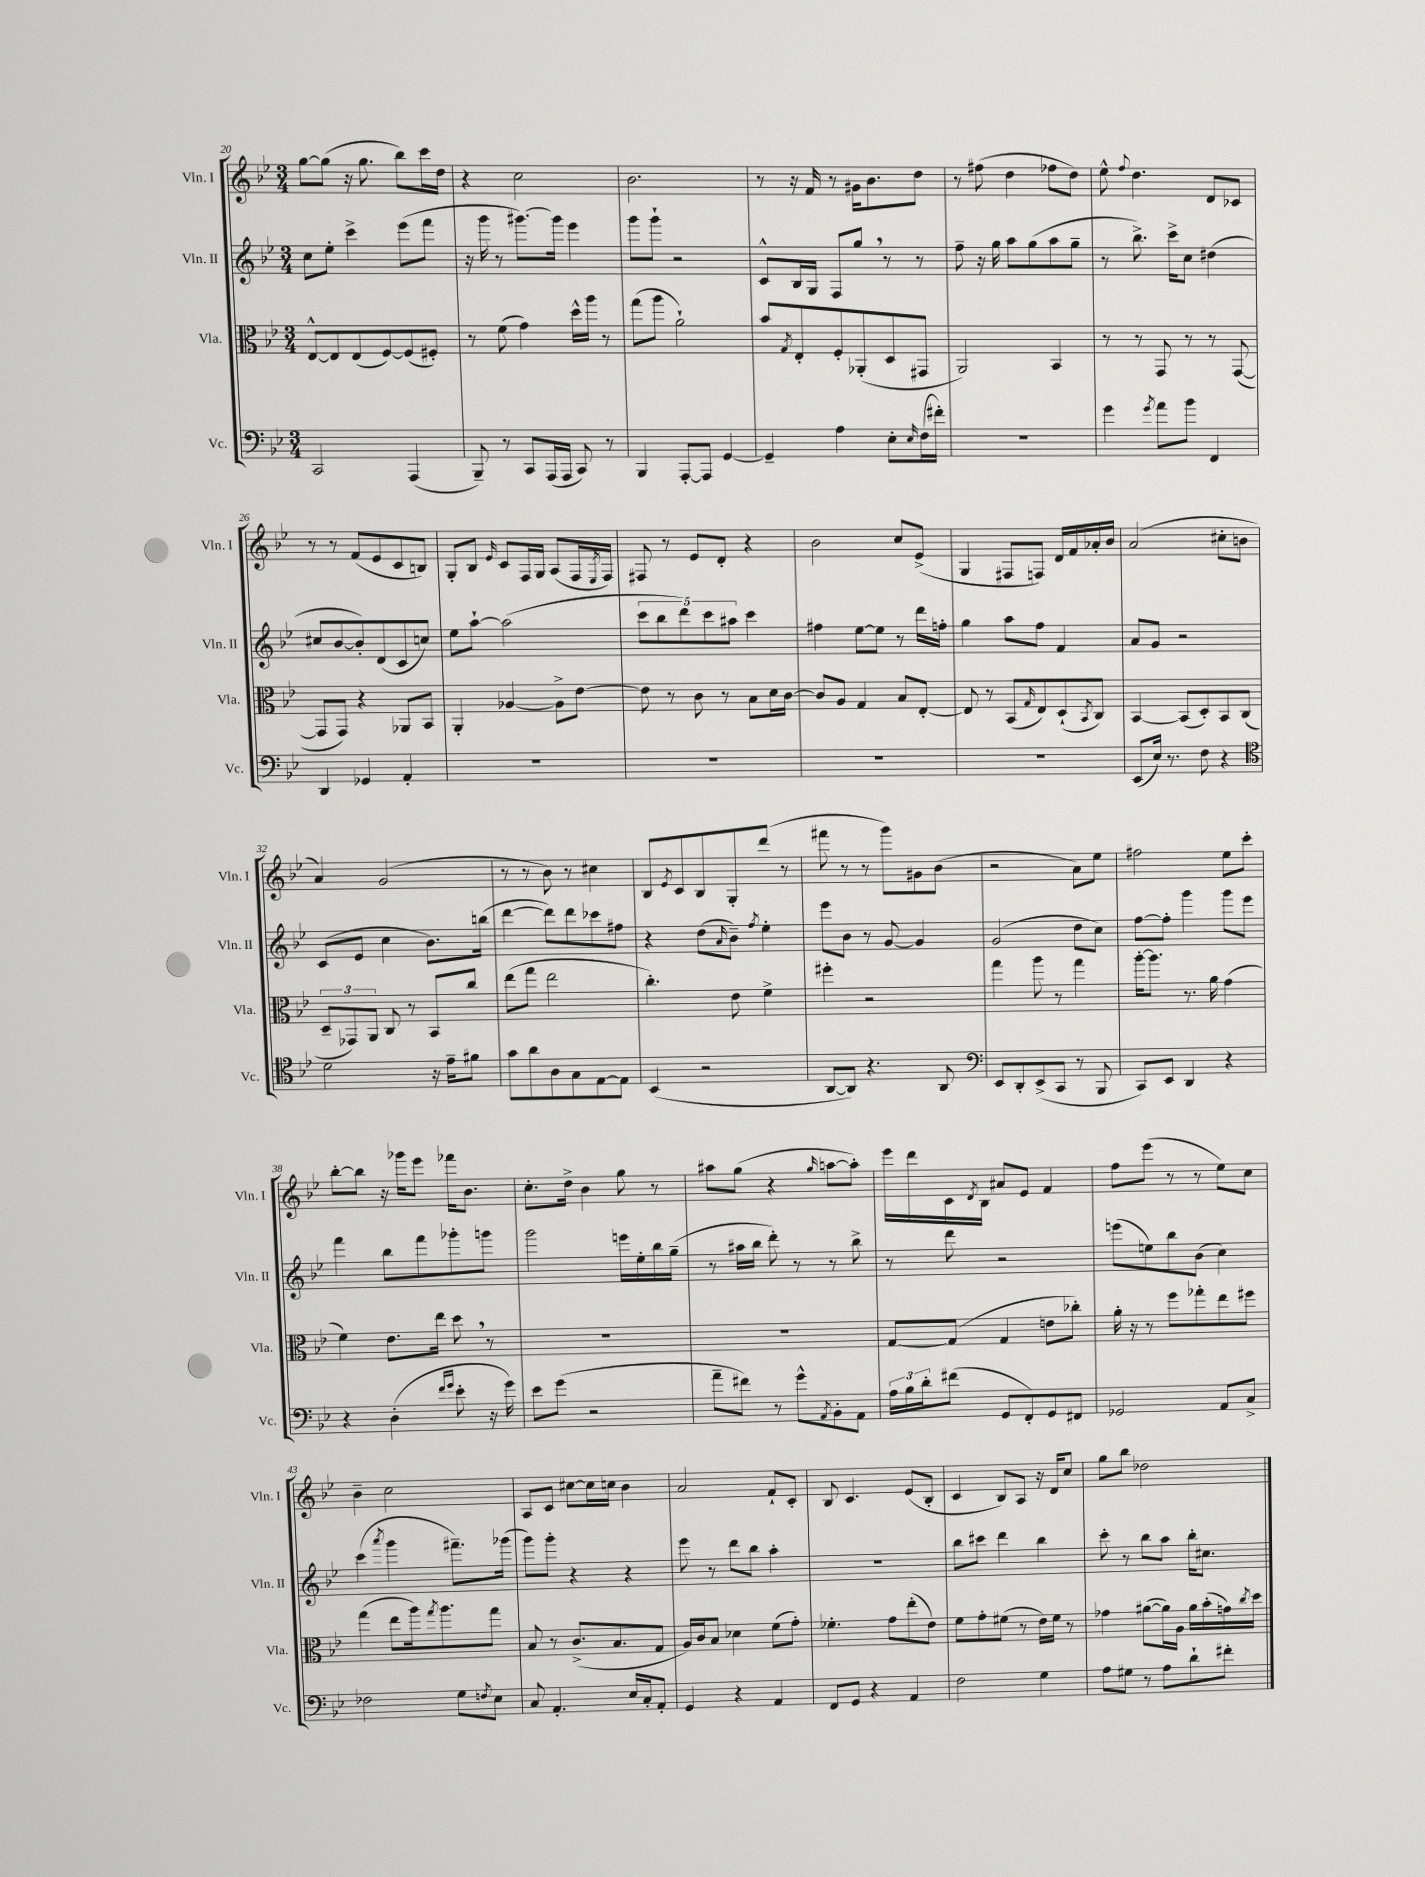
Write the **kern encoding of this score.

**kern	**kern	**kern	**kern
*part4	*part3	*part2	*part1
*staff4	*staff3	*staff2	*staff1
*I"Vc.	*I"Vla.	*I"Vln. II	*I"Vln. I
*I'Vc.	*I'Vla.	*I'Vln. II	*I'Vln. I
*clefF4	*clefC3	*clefG2	*clefG2
*k[b-e-]	*k[b-e-]	*k[b-e-]	*k[b-e-]
*M3/4	*M3/4	*M3/4	*M3/4
=20	=20	=20	=20
2CC/	[8E-^^/L	8cc\L	[8gg\L
.	8E-/]	8ee-'\J	(8gg\J]
.	(8E-/	4ccc^\	16r
.	.	.	8.gg\
.	[8F/)	.	.
(4AAA/	(8F/]	(8eee-\L	8bb-\L)
.	8F#X'/J)	8fff\J	16ccc\L
.	.	.	16dd\JJ
=21	=21	=21	=21
8BBB-~/)	8r	16r	4r
.	.	16ggg\	.
8r	(8f\	8r	.
8CC/L	4g\)	[8.ggg#X\L)	2cc\
(16AAA/L	.	.	.
16AAA/JJ	.	16ggg#\Jk]	.
8CC/)	16dd^^\LL	4eee-\	.
.	16aa\JJ	.	.
8r	8r	.	.
=22	=22	=22	=22
4BBB-/	(8gg\L	8ggg\L	2.b-\
.	8aa\J	8ggg`\J	.
[8AAA'/L	2a`\)	2r	.
8AAA/J]	.	.	.
[4GG/	.	.	.
=23	=23	=23	=23
4GG~/]	8b-/L	8c^^/L	8r
.	8qG/	.	.
.	8E-'/	16B-/L	16r
.	.	16G/JJ	16f/
4A\	8F'/	8F/L	8r
.	(8AA-X'/	8gg,/J	16g#X\KL
.	.	.	8.b-\
8E-'\L	8D/	8r	.
16qqE-/	.	.	.
(16F\L	8GG#X/J	8r	8dd\J
16f#X'\JJ)	.	.	.
=24	=24	=24	=24
2.r	2AA/)	8ff~\	8r
.	.	16r	(8ff#X\
.	.	16gg\	.
.	.	8aa\L	4dd\
.	.	(8gg\	.
.	4BB-/	8aa\	8ff-X\L
.	.	8gg~\J	8dd\J)
=25	=25	=25	=25
4g\	8r	8r	8ee-^^\
.	.	.	8qqff/
.	8r	8.bb-^\)	4.dd\
8qg/	.	.	.
8a\L	8GG/	.	.
.	.	16ccc^\KL	.
8b-\J	8r	8cc\J	.
4FF/	8r	(4dd#X\	8d/L
.	([8GG/	.	8c-X/J
!!LO:LB:g=z
=26	=26	=26	=26
4DD/	8GG/L]	8cc#X/L	8r
.	8GG/J)	[8b-/	8r
4GG-X/	4r	8b-'/])	(8f/L
.	.	(8d/	8e-/
4AA'/	8AA-X/L	8c/	8c/
.	8BB-/J	8ccn/J)	8Bn/J)
=27	=27	=27	=27
2.r	4AA'/	8ee-\L	8G'/L
.	.	[8aa`\J	8B-/J
.	.	.	16qqe-/
.	[4A-X/	(2aa\]	8c/L
.	.	.	16F/L
.	.	.	16G/JJ
.	8A-^\L]	.	(8A/L
.	[8e-\J	.	16F/L
.	.	.	8qE-/
.	.	.	16F/JJ)
=28	=28	=28	=28
2.r	8e-\]	10ccc\L	8F#X/
.	.	10bb-\	.
.	8r	.	8r
.	.	10ddd\)	.
.	8c\	.	8e-/L
.	.	10ccc\	.
.	8r	.	8d'/J
.	.	10aa#X\J	.
.	8B-\L	4ccc\	4r
.	16d\L	.	.
.	[16c\JJ	.	.
=29	=29	=29	=29
2.r	8c/L]	4ff#X\	2b-\
.	8A/J	.	.
.	4G/	[8ee-\L	.
.	.	8ee-\J]	.
.	8B-/L	8r	8cc/L
.	[8E-'/J	16ddd\LL	(8e-^/J
.	.	16ffn'\JJ	.
=30	=30	=30	=30
2.r	8E-/]	4gg\	4G/
.	8r	.	.
.	(8BB-/L	8aa\L	8F#X/L
.	16qqG/	.	.
.	8E-/)	8ff\J	8Fn/J)
.	(8D`/	4f/	16d/LL
.	.	.	16f/
.	8qBB-/	.	.
.	8C/J)	.	16a-X'/
.	.	.	16b-/JJ
=31	=31	=31	=31
(8EE-/L	[4BB-/	8a/L	(2a/
16E-/Jk)	.	8g/J	.
8.r	.	.	.
.	(8BB-/L]	2r	.
8F\	8D'/)	.	.
4r	8BB-/	.	8cc#X'\L
.	(8C/J	.	8bn\J
!!LO:LB:g=z
=32	=32	=32	=32
*clefC4	*	*	*
2d\	12D~/L	(8c/L	4a/)
.	12GG-X/)	.	.
.	.	8e-/J	.
.	12AA/J	.	.
.	8C/	4cc\	(2g/
.	8r	.	.
16r	8BB-/L	8.b-\L)	.
16e-~\KL	.	.	.
8f#X\J	8cc/J	.	.
.	.	(16bbn\Jk	.
=33	=33	=33	=33
8g\L	(8ee-\L	[4ddd\	8r
8a\	8gg\J	.	8r
8A\	2ee-\	8ddd\L])	8b-\)
8G\	.	8ddd\	8r
[8E-\	.	8ccc-X\	4cc#X\
8E-\J]	.	8ff#X\J	.
=34	=34	=34	=34
(4BB-/	4.cc'\)	4r	8B-/L
.	.	.	8qe-/
.	.	.	8c/
2r	.	(8dd\L	8B-/
.	.	16qqa/	.
.	8e-\	8b-~\J)	8G'/
.	.	8qff/	.
.	4f^\	4ee-'\	(8ddd/J
.	.	.	8r
=35	=35	=35	=35
[8AA/L	4ff#X'\	8eee-\L	8fff#X\
8AA/J])	.	8b-\J	8r
4.r	2r	8r	8r
.	.	[8g/	8ggg\L)
.	.	4g/]	8g#X\
8AA/	.	.	(8b-\J
=36	=36	=36	=36
*clefF4	*	*	*
8EE-/L	4gg\	(2g/	2r
8DD'/	.	.	.
(8EE-^/	8aa\	.	.
8CC/J	8r	.	.
8r	4gg\	8dd\L	8a\L)
8BBB-/	.	8cc\J)	8ee-\J
=37	=37	=37	=37
8CC/L)	[16aa'\KL	[8ff\L	2ff#X\
.	8.aa\J]	.	.
8EE-/J	.	8ff'\J]	.
4DD/	8.r	4ggg\	.
.	16a\	.	.
4r	(4g\	8ggg\L	8ee-\L
.	.	8eee-\J	8ccc'\J
!!LO:LB:g=z
=38	=38	=38	=38
4r	4f\)	4fff\	[8bb-'\L
.	.	.	8bb-\J]
(4D'\	8.e-\L	8bb-\L	16r
.	.	.	16ggg-X\KL
.	.	8fff\	8eee-\J
.	16ee-\Jk	.	.
16qqf/LL	.	.	.
16qqg/JJ	.	.	.
8e-'\	8dd,\	8ggg-X'\	16fff-X\KL
.	.	.	8.b-\J
16r	8r	8gggn\J	.
16g\)	.	.	.
=39	=39	=39	=39
8e-\L	2.r	2ggg\	8.cc'\L
(8g\J	.	.	.
.	.	.	16dd^\Jk
2r	.	.	4b-\
.	.	16eeen\LL	8gg\
.	.	16ee-'\	.
.	.	16bb-\	8r
.	.	(16gg~\JJ	.
=40	=40	=40	=40
8a~\L	2.r	8r	8aa#X\L
8f#X\J)	.	16aa#X\LL	(8gg\J
.	.	16bb-\JJ	.
8r	.	8ddd'\)	4r
8g^^\L	.	8r	.
8qAA/	.	.	16qqgg/
8BB-'\	.	8r	[8aan\L
8AA\J	.	8bb-^\	8aa'\J])
=41	=41	=41	=41
24A\LL	[8G/L	8r	16eee-\LL
24B-\	.	.	.
.	.	.	16ddd\
24d'\J	.	.	.
(8f#X\J	(8G/J]	8ddd\	16c\
.	.	.	8qd/
.	.	.	16B-\JJ
8GG/L	4G/	2r	8a#X/L
8FF'/)	.	.	8e-/J
8GG/	8en\L	.	4f/
8FF#X/J	8cc-X'\J)	.	.
=42	=42	=42	=42
2GG-X/	16a'\	(8eeen\L	8ff\L
.	16r	.	.
.	8r	8een\)	(8eee-\J
.	8ff\L	8bb-\	8r
.	8gg-X'\	(8b-\J	8r
8AA/L	8ee-\	4cc\)	8ee-\L)
8C^/J	8ff#X\J	.	8cc\J
!!LO:LB:g=z
=43	=43	=43	=43
2F-X\	(4gg\	(4ccc\	4b-~\
.	.	8qaaa/	.
.	8ee-\L	4ggg\	2cc\
.	16aa\k)	.	.
.	8qgg/	.	.
.	8.aa\	.	.
8G\L	.	8.fff#X~\L)	.
8qFn/	.	.	.
8E-\J	8gg\J	.	.
.	.	(16ggg-X\Jk	.
=44	=44	=44	=44
8C/	8B-/	8ggg\L)	8A/L
4.AA'/	8r	8ggg'\J	8c/J
.	(8.c^/L	4r	[8cc#X\L
.	.	.	16cc#\L]
.	8.B-/	.	16ccn\JJ
16E-/LL	.	4r	4b-\
16C'/J	.	.	.
8AA'/J	8G/J	.	.
=45	=45	=45	=45
4GG/	16A/LL)	8eee-\	2a/
.	16c/J	.	.
.	8B-/J	8r	.
4r	4d-X\	8ddd\L	.
.	.	8bb-\J	.
4AA/	(8f\L	4aa'\	8f`/L
.	8g'\J)	.	8c'/J
=46	=46	=46	=46
8FF/L	4.f-X'\	2.r	8B-/
8GG/J	.	.	4.c/
4r	.	.	.
.	8g\L	.	.
4AA/	(8ee-'\	.	(8e-/L
.	8e-\J)	.	8B-'/J
=47	=47	=47	=47
2F\	8f\L	8bb-\L	4c/
.	8g'\	8ccc#X\J	.
.	(8f#X\J	4ddd\	8B-/L)
.	8r	.	8A/J
4G\	16e-\LL)	4bb-\	16r
.	16f#\JJ	.	16d/KL
.	8r	.	8cc/J
=48	=48	=48	=48
8A\L	4g-X\	8ccc'\	8gg\L
8G#X\J	.	8r	8bb-\J
8r	([8a#X\L	8bb-\L	2dd-X\
8A\L	16a#\L])	8aa\J	.
.	16A\JJ	.	.
8d`\	16a#\LL	16bb-'\KL	.
.	(16b-'\	8.cc#X\J	.
8f#X'\J	16gn\)	.	.
.	8qcc/	.	.
.	16dd\JJ	.	.
==	==	==	==
*-	*-	*-	*-
